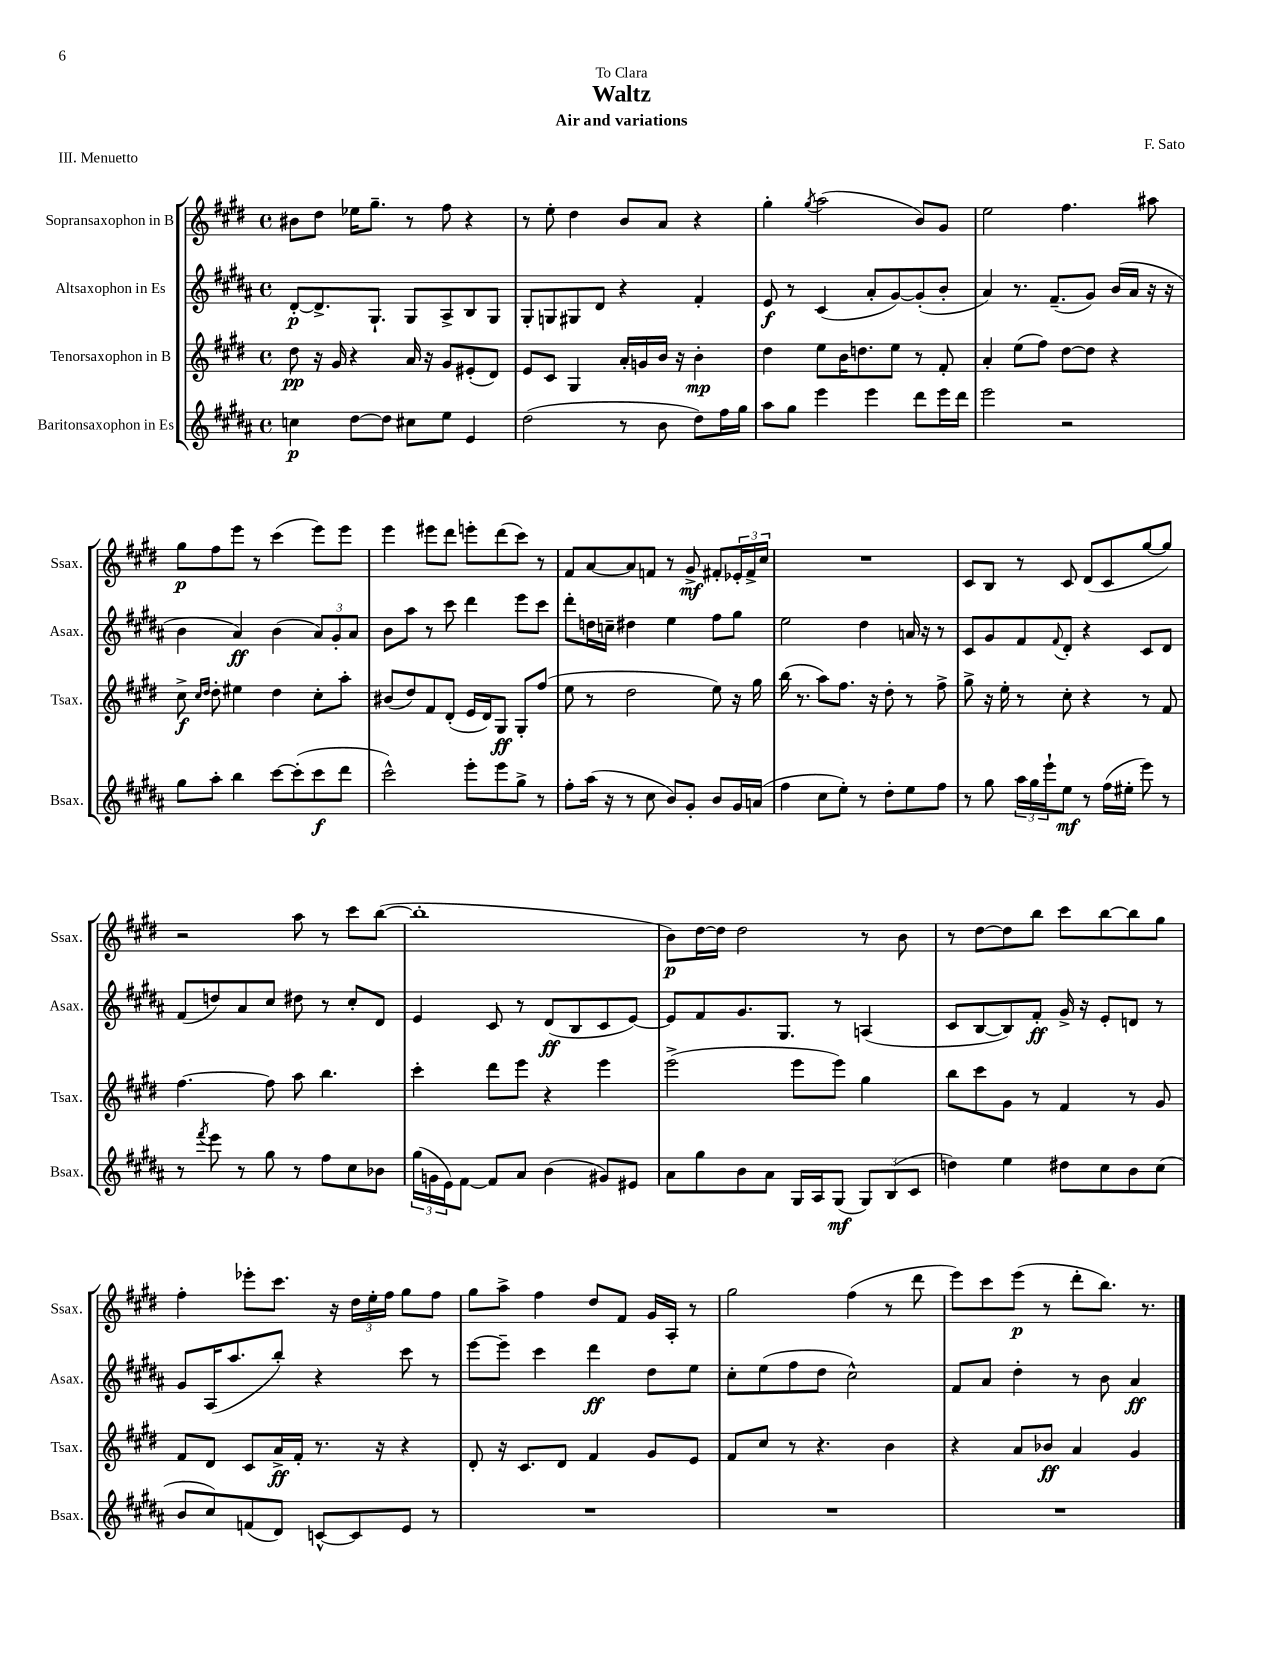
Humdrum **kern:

**kern	**dynam	**kern	**dynam	**kern	**dynam	**kern	**dynam
*part4	*part4	*part3	*part3	*part2	*part2	*part1	*part1
*staff4	*staff4	*staff3	*staff3	*staff2	*staff2	*staff1	*staff1
*I"Baritonsaxophon in Es	*	*I"Tenorsaxophon in B	*	*I"Altsaxophon in Es	*	*I"Sopransaxophon in B	*
*I'Bsax.	*	*I'Tsax.	*	*I'Asax.	*	*I'Ssax.	*
*clefG2	*	*clefG2	*	*clefG2	*	*clefG2	*
*k[f#c#g#d#a#]	*	*k[f#c#g#d#]	*	*k[f#c#g#d#a#]	*	*k[f#c#g#d#]	*
*M4/4	*	*M4/4	*	*M4/4	*	*M4/4	*
*met(c)	*	*met(c)	*	*met(c)	*	*met(c)	*
=1	=1	=1	=1	=1	=1	=1	=1
4ccn\	p	8dd#\	pp	[8d#'/L	p	8b#X\L	.
.	.	16r	.	8.d#^/]	.	8dd#\J	.
.	.	16g#/	.	.	.	.	.
[8dd#\L	.	4r	.	.	.	16ee-X\KL	.
.	.	.	.	8.G#`/J	.	8.gg#~\J	.
8dd#\J]	.	.	.	.	.	.	.
8cc#X\L	.	16a/	.	8G#/L	.	8r	.
.	.	16r	.	.	.	.	.
8ee\J	.	8g#/L	.	8A#^/	.	8ff#\	.
4e/	.	(8e#X'/	.	8B/	.	4r	.
.	.	8d#/J)	.	8G#/J	.	.	.
=2	=2	=2	=2	=2	=2	=2	=2
(2dd#\	.	8e/L	.	8G#'/L	.	8r	.
.	.	8c#/J	.	8Gn/	.	8ee'\	.
.	.	4G#/	.	8G#X/	.	4dd#\	.
.	.	.	.	8d#/J	.	.	.
8r	.	16a'/LL	.	4r	.	8b/L	.
.	.	16gn/	.	.	.	.	.
8b\	.	16b/JJ	.	.	.	8a/J	.
.	.	16r	.	.	.	.	.
8dd#\L)	.	4b'\	mp	4f#'/	.	4r	.
16ff#\L	.	.	.	.	.	.	.
16gg#\JJ	.	.	.	.	.	.	.
=3	=3	=3	=3	=3	=3	=3	=3
8aa#\L	.	4dd#\	.	8e/	f	4gg#'\	.
8gg#\J	.	.	.	8r	.	.	.
.	.	.	.	.	.	8qgg#/	.
4eee\	.	8ee\L	.	(4c#/	.	(2aa\	.
.	.	16b\K	.	.	.	.	.
.	.	8.ddn\	.	.	.	.	.
4eee\	.	.	.	8a#'/L	.	.	.
.	.	8ee\J	.	[8g#/)	.	.	.
8ddd#\L	.	8r	.	(8g#'/]	.	8b/L)	.
16eee\L	.	8f#'/	.	8b'/J	.	8g#/J	.
16ddd#\JJ	.	.	.	.	.	.	.
=4	=4	=4	=4	=4	=4	=4	=4
2eee\	.	4a'/	.	4a#/)	.	2ee\	.
.	.	(8ee\L	.	8.r	.	.	.
.	.	8ff#\J)	.	.	.	.	.
.	.	.	.	(8.f#~/L	.	.	.
2r	.	[8dd#\L	.	.	.	4.ff#\	.
.	.	8dd#\J]	.	8g#/J)	.	.	.
.	.	4r	.	(16b/LL	.	.	.
.	.	.	.	16a#/JJ	.	.	.
.	.	.	.	16r	.	8aa#X\	.
.	.	.	.	16r	.	.	.
!!LO:LB:g=z
=5	=5	=5	=5	=5	=5	=5	=5
8gg#\L	.	8cc#^\	f	4b\	.	8gg#\L	p
.	.	16qqcc#/LL	.	.	.	.	.
.	.	16qqdd#/JJ	.	.	.	.	.
8aa#'\J	.	8dd#'\	.	.	.	8ff#\	.
4bb\	.	4ee#X\	.	4a#/)	ff	8eee\J	.
.	.	.	.	.	.	8r	.
[8ccc#\L	.	4dd#\	.	(4b\	.	(4ccc#\	.
(8ccc#'\]	.	.	.	.	.	.	.
8ccc#\	f	8cc#'\L	.	12a#/L)	.	8eee\L)	.
.	.	.	.	12g#'/	.	.	.
8ddd#\J	.	8aa'\J	.	.	.	8eee\J	.
.	.	.	.	12a#/J	.	.	.
=6	=6	=6	=6	=6	=6	=6	=6
2ccc#^^\)	.	(8b#X/L	.	8b\L	.	4eee\	.
.	.	8dd#/)	.	8aa#\J	.	.	.
.	.	8f#/	.	8r	.	8eee#X\L	.
.	.	(8d#'/J	.	8ccc#\	.	8ddd#\J	.
8eee'\L	.	16e/LL	.	4ddd#\	.	8eeen'\L	.
.	.	16d#/J)	.	.	.	.	.
8eee\	.	8G#/J	ff	.	.	(8ddd#\	.
8gg#^\J	.	8G#'/L	.	8eee\L	.	8ccc#\J)	.
8r	.	(8ff#/J	.	8ccc#\J	.	8r	.
=7	=7	=7	=7	=7	=7	=7	=7
8ff#'\L	.	8ee\	.	8ddd#'\L	.	8f#/L	.
(16aa#\Jk	.	8r	.	16ddn\L	.	[8a/	.
16r	.	.	.	16ccn~\JJ	.	.	.
8r	.	2dd#\	.	4dd#X\	.	8a/]	.
8cc#\	.	.	.	.	.	8fn/J	.
8b/L)	.	.	.	4ee\	.	8r	.
8g#'/J	.	.	.	.	.	8g#^/	mf
8b/L	.	8ee\)	.	8ff#\L	.	8f#X'/L	.
16g#/L	.	16r	.	8gg#\J	.	24e-X'/L	.
.	.	.	.	.	.	24f#^/	.
(16an/JJ	.	16gg#\	.	.	.	.	.
.	.	.	.	.	.	24cc#/JJ	.
=8	=8	=8	=8	=8	=8	=8	=8
4ff#\	.	(16bb\	.	2ee\	.	1r	.
.	.	8.r	.	.	.	.	.
8cc#\L	.	8aa\L)	.	.	.	.	.
8ee'\J)	.	8.ff#\J	.	.	.	.	.
8r	.	.	.	4dd#\	.	.	.
.	.	16r	.	.	.	.	.
8dd#'\L	.	8dd#'\	.	.	.	.	.
8ee\	.	8r	.	16an/	.	.	.
.	.	.	.	16r	.	.	.
8ff#\J	.	8ff#^\	.	8r	.	.	.
=9	=9	=9	=9	=9	=9	=9	=9
8r	.	8gg#^\	.	8c#/L	.	8c#/L	.
8gg#\	.	16r	.	8g#/	.	8B/J	.
.	.	16ee'\	.	.	.	.	.
24aa#\LL	.	8r	.	8f#/	.	8r	.
24gg#\	.	.	.	.	.	.	.
24eee`\J	.	.	.	.	.	.	.
.	.	.	.	8qqf#/	.	.	.
8ee\J	mf	8cc#'\	.	8d#'/J	.	8c#/	.
8r	.	4r	.	4r	.	(8d#/L	.
(16ff#\LL	.	.	.	.	.	8c#/	.
16ee#X'\JJ	.	.	.	.	.	.	.
8eee\)	.	8r	.	8c#/L	.	[8gg#/	.
8r	.	8f#/	.	8d#/J	.	8gg#/J])	.
!!LO:LB:g=z
=10	=10	=10	=10	=10	=10	=10	=10
8r	.	[4.ff#\	.	(8f#/L	.	2r	.
8qfff#/	.	.	.	.	.	.	.
8eee\	.	.	.	8ddn/)	.	.	.
8r	.	.	.	8a#/	.	.	.
8gg#\	.	8ff#\]	.	8cc#/J	.	.	.
8r	.	8aa\	.	8dd#X\	.	8aa\	.
8ff#\L	.	4.bb\	.	8r	.	8r	.
8cc#\	.	.	.	8cc#'/L	.	8ccc#\L	.
8b-X\J	.	.	.	8d#/J	.	([8bb\J	.
=11	=11	=11	=11	=11	=11	=11	=11
(24gg#\LL	.	4ccc#'\	.	4e/	.	1bb']	.
24gn\	.	.	.	.	.	.	.
24e\J)	.	.	.	.	.	.	.
[8f#\J	.	.	.	.	.	.	.
8f#/L]	.	8ddd#\L	.	8c#/	.	.	.
8a#/J	.	8eee\J	.	8r	.	.	.
(4b\	.	4r	.	(8d#/L	ff	.	.
.	.	.	.	8B/	.	.	.
8g#X/L)	.	4eee\	.	8c#/	.	.	.
8e#X/J	.	.	.	[8e/J)	.	.	.
=12	=12	=12	=12	=12	=12	=12	=12
8a#\L	.	(2eee^\	.	8e/L]	.	8b\L)	p
8gg#\	.	.	.	8f#/	.	[16dd#\L	.
.	.	.	.	.	.	16dd#\JJ]	.
8b\	.	.	.	8.g#/	.	2dd#\	.
8a#\J	.	.	.	.	.	.	.
.	.	.	.	8.G#/J	.	.	.
16G#/LL	.	8eee\L	.	.	.	.	.
16A#/J	.	.	.	.	.	.	.
(8G#/J	mf	8eee\J)	.	8r	.	.	.
12G#/L)	.	4gg#\	.	(4An/	.	8r	.
(12B/	.	.	.	.	.	.	.
.	.	.	.	.	.	8b\	.
12c#/J	.	.	.	.	.	.	.
=13	=13	=13	=13	=13	=13	=13	=13
4ddn\)	.	8bb\L	.	8c#/L	.	8r	.
.	.	8ccc#\	.	[8B/	.	[8dd#\L	.
4ee\	.	8g#\J	.	8B/])	.	8dd#\]	.
.	.	8r	.	8f#'/J	ff	8bb\J	.
8dd#X\L	.	4f#/	.	16g#^/	.	8ccc#\L	.
.	.	.	.	16r	.	.	.
8cc#\	.	.	.	8e'/L	.	[8bb\	.
8b\	.	8r	.	8dn/J	.	8bb\]	.
(8cc#\J	.	8g#/	.	8r	.	8gg#\J	.
!!LO:LB:g=z
=14	=14	=14	=14	=14	=14	=14	=14
8b/L	.	8f#/L	.	8g#/L	.	4ff#'\	.
8cc#/)	.	8d#/J	.	(16A#/K	.	.	.
.	.	.	.	8.aa#/	.	.	.
(8fn/	.	8c#/L	.	.	.	8eee-X'\L	.
8d#/J)	.	16a^/L	ff	8bb'/J)	.	8.ccc#\J	.
.	.	16f#'/JJ	.	.	.	.	.
[8cn^^/L	.	8.r	.	4r	.	.	.
.	.	.	.	.	.	16r	.
8c/]	.	.	.	.	.	24dd#\LL	.
.	.	.	.	.	.	24ee'\	.
.	.	16r	.	.	.	.	.
.	.	.	.	.	.	24ff#\JJ	.
8e/J	.	4r	.	8ccc#\	.	8gg#\L	.
8r	.	.	.	8r	.	8ff#\J	.
=15	=15	=15	=15	=15	=15	=15	=15
1r	.	8d#'/	.	[8eee\L	.	8gg#\L	.
.	.	16r	.	8eee~\J]	.	8aa^\J	.
.	.	8.c#/L	.	.	.	.	.
.	.	.	.	4ccc#\	.	4ff#\	.
.	.	8d#/J	.	.	.	.	.
.	.	4f#/	.	4ddd#\	ff	8dd#/L	.
.	.	.	.	.	.	8f#/J	.
.	.	8g#/L	.	8dd#\L	.	16g#/LL	.
.	.	.	.	.	.	16A'/JJ	.
.	.	8e/J	.	8ee\J	.	8r	.
=16	=16	=16	=16	=16	=16	=16	=16
1r	.	8f#/L	.	8cc#'\L	.	2gg#\	.
.	.	8cc#/J	.	(8ee\	.	.	.
.	.	8r	.	8ff#\	.	.	.
.	.	4.r	.	8dd#\J	.	.	.
.	.	.	.	2cc#^^\)	.	(4ff#\	.
.	.	4b\	.	.	.	8r	.
.	.	.	.	.	.	8ddd#\	.
=17	=17	=17	=17	=17	=17	=17	=17
1r	.	4r	.	8f#/L	.	8eee\L)	.
.	.	.	.	8a#/J	.	8ccc#\	.
.	.	8a/L	.	4dd#'\	.	(8eee\J	p
.	.	8b-X/J	ff	.	.	8r	.
.	.	4a/	.	8r	.	8ddd#'\L	.
.	.	.	.	8b\	.	8.bb\J)	.
.	.	4g#/	.	4a#/	ff	.	.
.	.	.	.	.	.	8.r	.
==	==	==	==	==	==	==	==
*-	*-	*-	*-	*-	*-	*-	*-
